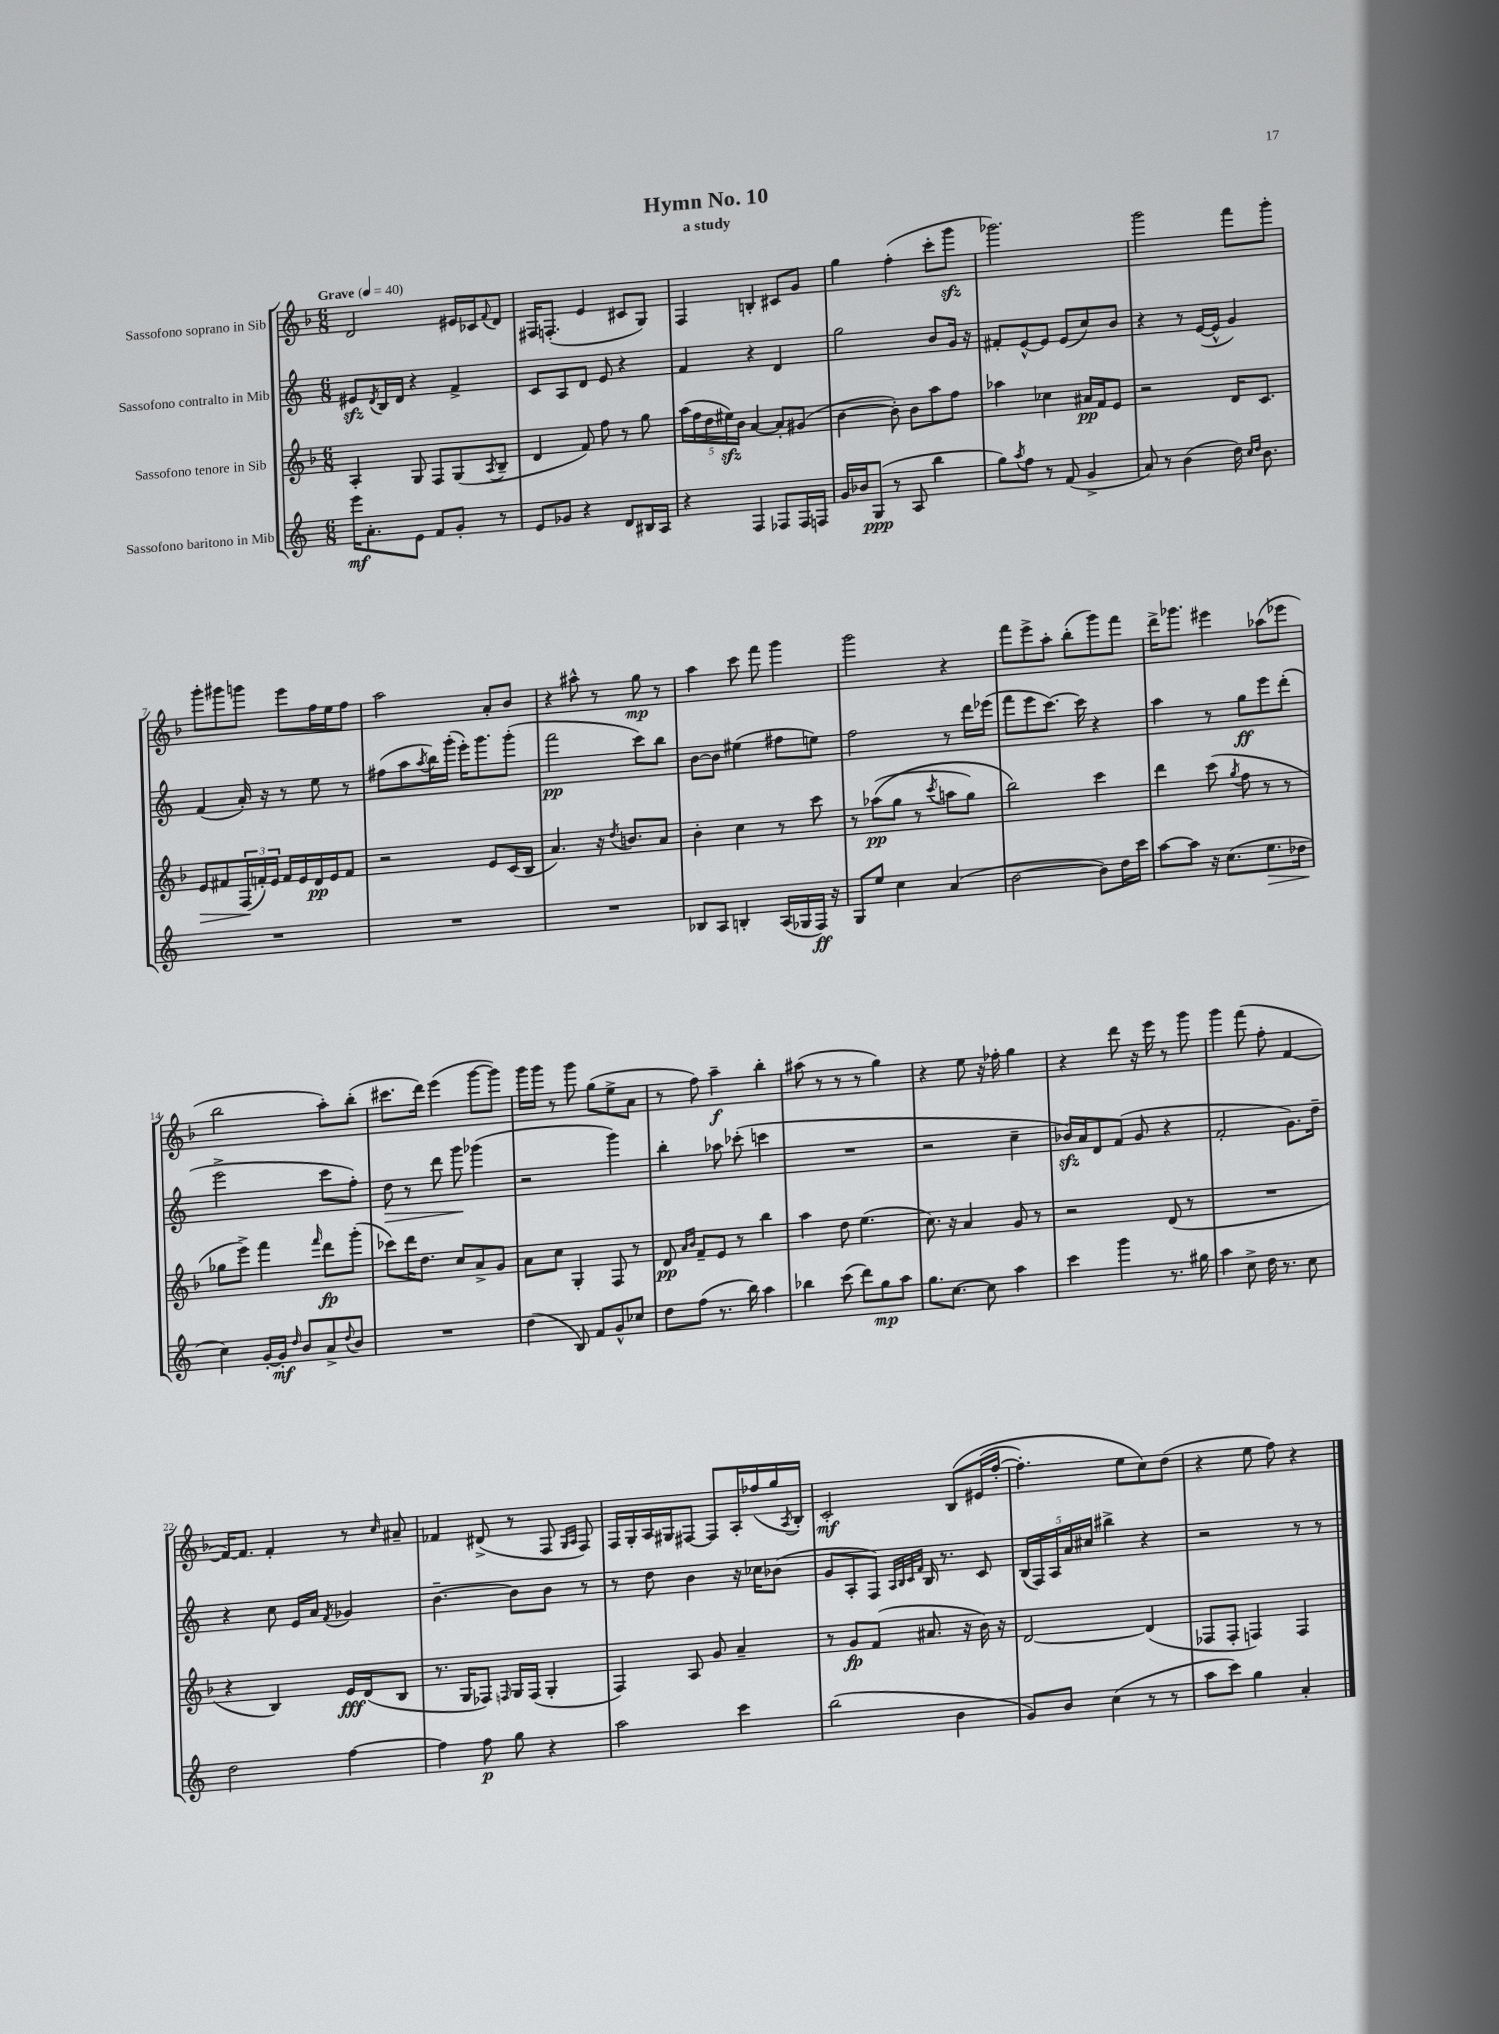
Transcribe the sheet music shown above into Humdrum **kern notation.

**kern	**dynam	**kern	**dynam	**kern	**dynam	**kern	**dynam
*part4	*part4	*part3	*part3	*part2	*part2	*part1	*part1
*staff4	*staff4	*staff3	*staff3	*staff2	*staff2	*staff1	*staff1
*I"Sassofono baritono in Mib	*	*I"Sassofono tenore in Sib	*	*I"Sassofono contralto in Mib	*	*I"Sassofono soprano in Sib	*
*clefG2	*	*clefG2	*	*clefG2	*	*clefG2	*
*k[]	*	*k[b-]	*	*k[]	*	*k[b-]	*
*M6/8	*	*M6/8	*	*M6/8	*	*M6/8	*
*MM40	*	*MM40	*	*MM40	*	*MM40	*
=1	=1	=1	=1	=1	=1	=1	=1
!	!	!	!	!	!	!LO:TX:a:B:t=Grave	!
16eee\KL	mf	4A'/	.	8e#Xzz/L	.	2d/	.
8.a'\	.	.	.	.	.	.	.
.	.	.	.	8qd/	.	.	.
.	.	.	.	16B/L	.	.	.
.	.	.	.	16d/JJ	.	.	.
8e\J	.	8G/	.	4r	.	.	.
8f/L	.	8F/L	.	.	.	.	.
8g'/J	.	(8G/	.	4f^/	.	16e#X/LL	.
.	.	.	.	.	.	16c-X/J	.
.	.	8qA/	.	.	.	8qqf/	.
8r	.	8B-~/J	.	.	.	8d/J	.
=2	=2	=2	=2	=2	=2	=2	=2
8e/L	.	4d/	.	8c/L	.	16F#X/KL	.
.	.	.	.	.	.	(8.Fn'/J	.
8g-X/J	.	.	.	8A/	.	.	.
4r	.	8f/)	.	8d/J	.	4e/	.
.	.	8ff\	.	8e/	.	.	.
8d/L	.	8r	.	4r	.	8c#X/L	.
16B#X/L	.	8gg\	.	.	.	8G/J)	.
16A/JJ	.	.	.	.	.	.	.
=3	=3	=3	=3	=3	=3	=3	=3
4r	.	(20aa\LL	.	4f/	.	4F/	.
.	.	20ff\	.	.	.	.	.
.	.	20dd\	.	.	.	.	.
.	.	20ee#Xzz\)	.	.	.	.	.
.	.	20b-\JJ	.	.	.	.	.
4F/	.	[4a/	.	4r	.	4Bn'/	.
8F-X/L	.	8a'/L]	.	4d/	.	8c#X/L	.
16F-/L	.	(8g#X/J	.	.	.	8g/J	.
16Fn/JJ	.	.	.	.	.	.	.
=4	=4	=4	=4	=4	=4	=4	=4
16g/LL	.	[4b-\	.	2gg\	.	4gg\	.
16b-X/J	.	.	.	.	.	.	.
(8G/J	ppp	.	.	.	.	.	.
8r	.	8b-'\])	.	.	.	(4ff'\	.
8A/	.	8b-\L	.	.	.	.	.
4bb\	.	8aa\	.	8b/L	.	8ccc'\L	.
.	.	8ff\J	.	16g/Jk	.	8gggzz\J	.
.	.	.	.	16r	.	.	.
=5	=5	=5	=5	=5	=5	=5	=5
8gg\L)	.	4aa-X\	.	8f#X'/L	.	2.ggg-X\)	.
8qaa/	.	.	.	.	.	.	.
8ff\J	.	.	.	[8e^^/	.	.	.
8r	.	4cc-X\	.	8e/J]	.	.	.
(8f/	.	.	.	(8e/L	.	.	.
4g^/	.	16a#X/LL	pp	8cc/)	.	.	.
.	.	16f/J	.	.	.	.	.
.	.	8e/J	.	8b/J	.	.	.
=6	=6	=6	=6	=6	=6	=6	=6
8a/)	.	2r	.	4r	.	2ggg\	.
8r	.	.	.	.	.	.	.
(4b\	.	.	.	8r	.	.	.
.	.	.	.	([16e/LL	.	.	.
.	.	.	.	16e^^/JJ]	.	.	.
16dd\)	.	16d/KL	.	4g/)	.	8fff\L	.
16qqcc/LL	.	.	.	.	.	.	.
16qqdd/JJ	.	.	.	.	.	.	.
8.b\	.	8.c/J	.	.	.	.	.
.	.	.	.	.	.	8ggg'\J	.
!!LO:LB:g=z
=7	=7	=7	=7	=7	=7	=7	=7
!	!	!	!LO:HP:b	!	!	!	!
2.r	.	8e/L	>	(4f/	.	8ggg'\L	.
.	.	8f#X/	.	.	.	8ggg#X\	.
.	.	(24F/L	.	16a'/)	.	8gggn\J	.
.	.	24fn'/)	]	.	.	.	.
.	.	.	.	16r	.	.	.
.	.	24e/JJ	.	.	.	.	.
.	.	16f/LL	.	8r	.	8eee\L	.
.	.	16e/	.	.	.	.	.
.	.	16d/	pp	8ee\	.	16ff\L	.
.	.	16e/J	.	.	.	16ee\J	.
.	.	8f/J	.	8r	.	8ff\J	.
=8	=8	=8	=8	=8	=8	=8	=8
2.r	.	2r	.	(8ff#X\L	.	2aa\	.
.	.	.	.	8aa\	.	.	.
.	.	.	.	8qaa/	.	.	.
.	.	.	.	16bb\L)	.	.	.
.	.	.	.	(16ggg'\JJ	.	.	.
.	.	.	.	16eee'\KL)	.	.	.
.	.	.	.	8.ggg\	.	.	.
.	.	8e/L	.	.	.	8a'/L	.
.	.	(16c/L	.	(8ggg'\J	.	8b-/J	.
.	.	16B-/JJ	.	.	.	.	.
=9	=9	=9	=9	=9	=9	=9	=9
2.r	.	4.a/)	.	2fff\	pp	4r	.
.	.	.	.	.	.	8aa#X^^\	.
.	.	16r	.	.	.	8r	.
.	.	8qdd/	.	.	.	.	.
.	.	8.bn/L	.	.	.	.	.
.	.	.	.	8ccc\L)	.	8gg\	mp
.	.	8a/J	.	8bb\J	.	8r	.
=10	=10	=10	=10	=10	=10	=10	=10
8B-X/L	.	4b-'\	.	[8b\L	.	4aa\	.
8A/J	.	.	.	8b\J]	.	.	.
4Bn'/	.	4cc\	.	(4ee#X\	.	8ccc\	.
.	.	.	.	.	.	8fff\	.
(16A/LL	.	8r	.	8ff#X\L	.	4ggg\	.
16G-X/	.	.	.	.	.	.	.
16F/JJ)	ff	8ccc\	.	8een\J)	.	.	.
16r	.	.	.	.	.	.	.
=11	=11	=11	=11	=11	=11	=11	=11
8G/L	.	8r	.	2ff\	.	2ggg\	.
8ee/J	.	((8aa-X\L	pp	.	.	.	.
4cc\	.	8gg\J	.	.	.	.	.
.	.	8r	.	.	.	.	.
.	.	8qccc/	.	.	.	.	.
(4a/	.	8aan\L	.	8r	.	4r	.
.	.	8gg\J)	.	16ddd\LL	.	.	.
.	.	.	.	(16eee-X\JJ	.	.	.
=12	=12	=12	=12	=12	=12	=12	=12
[2b\	.	2bb-\)	.	8fff\L	.	8fff\L	.
.	.	.	.	8eee\	.	8eee^\	.
.	.	.	.	[8.ccc\J)	.	8aa'\J	.
.	.	.	.	.	.	(8bb-'\L	.
.	.	.	.	16ccc\]	.	.	.
8b\L])	.	4ccc\	.	4r	.	8ggg\)	.
16dd\L	.	.	.	.	.	8fff\J	.
16ccc\JJ	.	.	.	.	.	.	.
=13	=13	=13	=13	=13	=13	=13	=13
[8aa\L	.	4ddd\	.	4aa\	.	16ddd^\KL	.
.	.	.	.	.	.	8.ggg-X\J	.
8aa\J]	.	.	.	.	.	.	.
16r	.	(8ccc\	.	8r	.	4eee#X\	.
(8.cc\L	.	.	.	.	.	.	.
.	.	8qgg/	.	.	.	.	.
.	.	8ff\	.	8gg\L	ff	.	.
!	!LO:HP:b	!	!	!	!	!	!
8.ee\	>	8r	.	8eee\	.	(8aa-X\L	.
.	.	8r	.	(8ddd'\J	.	8eee-X\J	.
16dd-X\Jk	.	.	.	.	.	.	.
!!LO:LB:g=z
=14	=14	=14	=14	=14	=14	=14	=14
4cc\)	.	8gg-X\L	.	2eee^\	.	2bb-\	.
.	.	8eee^\J)	.	.	.	.	.
[16g'/LL	]	4fff\	.	.	.	.	.
16g'/JJ]	mf	.	.	.	.	.	.
16qqdd/	.	.	.	.	.	.	.
8b/L	.	.	.	.	.	.	.
.	.	16qqfff/	.	.	.	.	.
8a^/	.	8ddd\L	fp	8ccc\L	.	8aa'\L)	.
8qqdd/	.	.	.	.	.	.	.
8b/J	.	(8ggg'\J	.	8ff'\J)	.	(8bb-'\J	.
=15	=15	=15	=15	=15	=15	=15	=15
!	!	!	!	!	!LO:HP:b	!	!
2.r	.	8ccc-X\L)	.	8dd\	>	8.ccc#X\L	.
.	.	16ddd\K	.	8r	.	.	.
.	.	8.dd\J	.	.	.	16ddd\Jk)	.
.	.	.	.	8ddd\	.	(4eee\	.
.	.	8cc/L	.	8ggg\	.	.	.
.	.	8a^/	.	(4ggg-X\	]	[8ggg\L	.
.	.	8g/J	.	.	.	8ggg\J])	.
=16	=16	=16	=16	=16	=16	=16	=16
(4dd\	.	8a\L	.	2r	.	16ggg\LL	.
.	.	.	.	.	.	16ggg\JJ	.
.	.	8cc\J	.	.	.	8r	.
8B/)	.	4G'/	.	.	.	8ggg\	.
8f/L	.	.	.	.	.	(8gg\L	.
8g^^/	.	8F/	.	4ggg\)	.	8ee^\	.
8cc-X/J	.	8r	.	.	.	8a\J	.
=17	=17	=17	=17	=17	=17	=17	=17
8dd\L	.	8d/	pp	4bb'\	.	8r	.
.	.	16qqa/LL	.	.	.	.	.
.	.	16qqb-/JJ	.	.	.	.	.
(8ff\J	.	8f~/L	.	.	.	8ff\)	.
8.r	.	8e/J	.	8aa-X\	.	4aa~\	f
.	.	8r	.	(8ccc-X'\	.	.	.
16bb\)	.	.	.	.	.	.	.
4aa\	.	4bb-\	.	4cccn\	.	4bb-'\	.
=18	=18	=18	=18	=18	=18	=18	=18
4bb-X\	.	4aa\	.	2.r	.	(8aa#X\	.
.	.	.	.	.	.	8r	.
(8ccc\	.	8dd\	.	.	.	8r	.
8ddd\L)	.	(4.ee\	.	.	.	8r	.
8gg\	mp	.	.	.	.	4gg\)	.
8aa\J	.	.	.	.	.	.	.
=19	=19	=19	=19	=19	=19	=19	=19
8.gg\L	.	8.cc\)	.	2r	.	4r	.
[8.cc\J	.	16r	.	.	.	.	.
.	.	4a/	.	.	.	8ee\	.
8cc\]	.	.	.	.	.	16r	.
.	.	.	.	.	.	16ff-X'\	.
4aa\	.	8g/	.	4cc~\	.	4gg\	.
.	.	8r	.	.	.	.	.
=20	=20	=20	=20	=20	=20	=20	=20
4ccc\	.	2r	.	16b-Xzz/LL)	.	4r	.
.	.	.	.	16a/J	.	.	.
.	.	.	.	8d/	.	.	.
4ggg\	.	.	.	(8f/J	.	8ddd\	.
.	.	.	.	8g/	.	16r	.
.	.	.	.	.	.	16eee\	.
8.r	.	(8d/	.	4r	.	8r	.
.	.	8r	.	.	.	8ggg\	.
16gg#X\	.	.	.	.	.	.	.
=21	=21	=21	=21	=21	=21	=21	=21
4aa\	.	2.r	.	2f'/	.	4ggg\	.
8cc^\	.	.	.	.	.	(8fff\	.
16dd\	.	.	.	.	.	8ff'\	.
8.r	.	.	.	.	.	.	.
.	.	.	.	8.g\L)	.	[4f/	.
8cc\	.	.	.	.	.	.	.
.	.	.	.	16dd~\Jk	.	.	.
!!LO:LB:g=z
=22	=22	=22	=22	=22	=22	=22	=22
2dd\	.	4r	.	4r	.	16f/KL_)	.
.	.	.	.	.	.	8.f/J]	.
.	.	4B-/)	.	8cc\	.	4f'/	.
.	.	.	.	16e/LL	.	.	.
.	.	.	.	16a/JJ	.	.	.
.	.	.	.	8qf/	.	.	.
[4ff\	.	16e/LL	fff	4g-X/	.	8r	.
.	.	(16d/J	.	.	.	.	.
.	.	.	.	.	.	16qqcc/	.
.	.	8B-/J	.	.	.	8a#X~/	.
=23	=23	=23	=23	=23	=23	=23	=23
4ff\]	.	8.r	.	[4.b~\	.	4f-X/	.
.	.	16G/KL	.	.	.	.	.
8ff\	p	8F-X/J)	.	.	.	(8d#X^/	.
.	.	16qqFn/	.	.	.	.	.
8gg\	.	16G/LL	.	8b\L]	.	8r	.
.	.	(16F/JJ	.	.	.	.	.
4r	.	4G'/	.	8b\J	.	8F/	.
.	.	.	.	.	.	16qqG/LL	.
.	.	.	.	.	.	16qqA/JJ	.
.	.	.	.	8r	.	8F/)	.
=24	=24	=24	=24	=24	=24	=24	=24
2aa\	.	4F/)	.	8r	.	16F/LL	.
.	.	.	.	.	.	16G'/	.
.	.	.	.	8dd\	.	16A/	.
.	.	.	.	.	.	16G#X/J	.
.	.	8A/	.	4b\	.	[8F#X/J	.
.	.	8g/	.	.	.	8F#/L]	.
4ccc\	.	4a~/	.	16r	.	16A'/L	.
.	.	.	.	16cc-X\KL	.	(16ff-X/	.
.	.	.	.	(8b-X\J	.	16gg/	.
.	.	.	.	.	.	8qA/	.
.	.	.	.	.	.	16B-'/JJ)	.
=25	=25	=25	=25	=25	=25	=25	=25
(2bb\	.	8r	.	8g/L	.	2c'/	mf
.	.	8g/L	fp	8A'/	.	.	.
.	.	(8f/J	.	8F/J)	.	.	.
.	.	.	.	32qqA/LLL	.	.	.
.	.	.	.	32qqB/	.	.	.
.	.	.	.	32qqc/	.	.	.
.	.	.	.	32qqf/JJJ	.	.	.
.	.	8.a#X/	.	16B/	.	.	.
.	.	.	.	8.r	.	.	.
4b\	.	.	.	.	.	(8B-/L	.
.	.	16r	.	.	.	.	.
.	.	16b-\)	.	8c/	.	(16e#X/L	.
.	.	16r	.	.	.	[16ff'/JJ	.
=26	=26	=26	=26	=26	=26	=26	=26
8g/L)	.	[2d/	.	(20B/LL	.	4.ff'\])	.
.	.	.	.	20F/)	.	.	.
.	.	.	.	20A/	.	.	.
8b/J	.	.	.	.	.	.	.
.	.	.	.	20a/	.	.	.
.	.	.	.	20cc#X/JJ	.	.	.
(4cc\	.	.	.	4bb#X^\	.	.	.
.	.	.	.	.	.	8ee\L	.
8r	.	(4d/]	.	4r	.	8cc\)	.
8r	.	.	.	.	.	(8dd\J	.
=27	=27	=27	=27	=27	=27	=27	=27
8aa\L	.	8F-X/L	.	2r	.	4r	.
8ccc\J)	.	8F-'/J	.	.	.	.	.
4gg\	.	4Fn/)	.	.	.	8ee\	.
.	.	.	.	.	.	8ff\)	.
4a'/	.	4F/	.	8r	.	4r	.
.	.	.	.	8r	.	.	.
==	==	==	==	==	==	==	==
*-	*-	*-	*-	*-	*-	*-	*-
